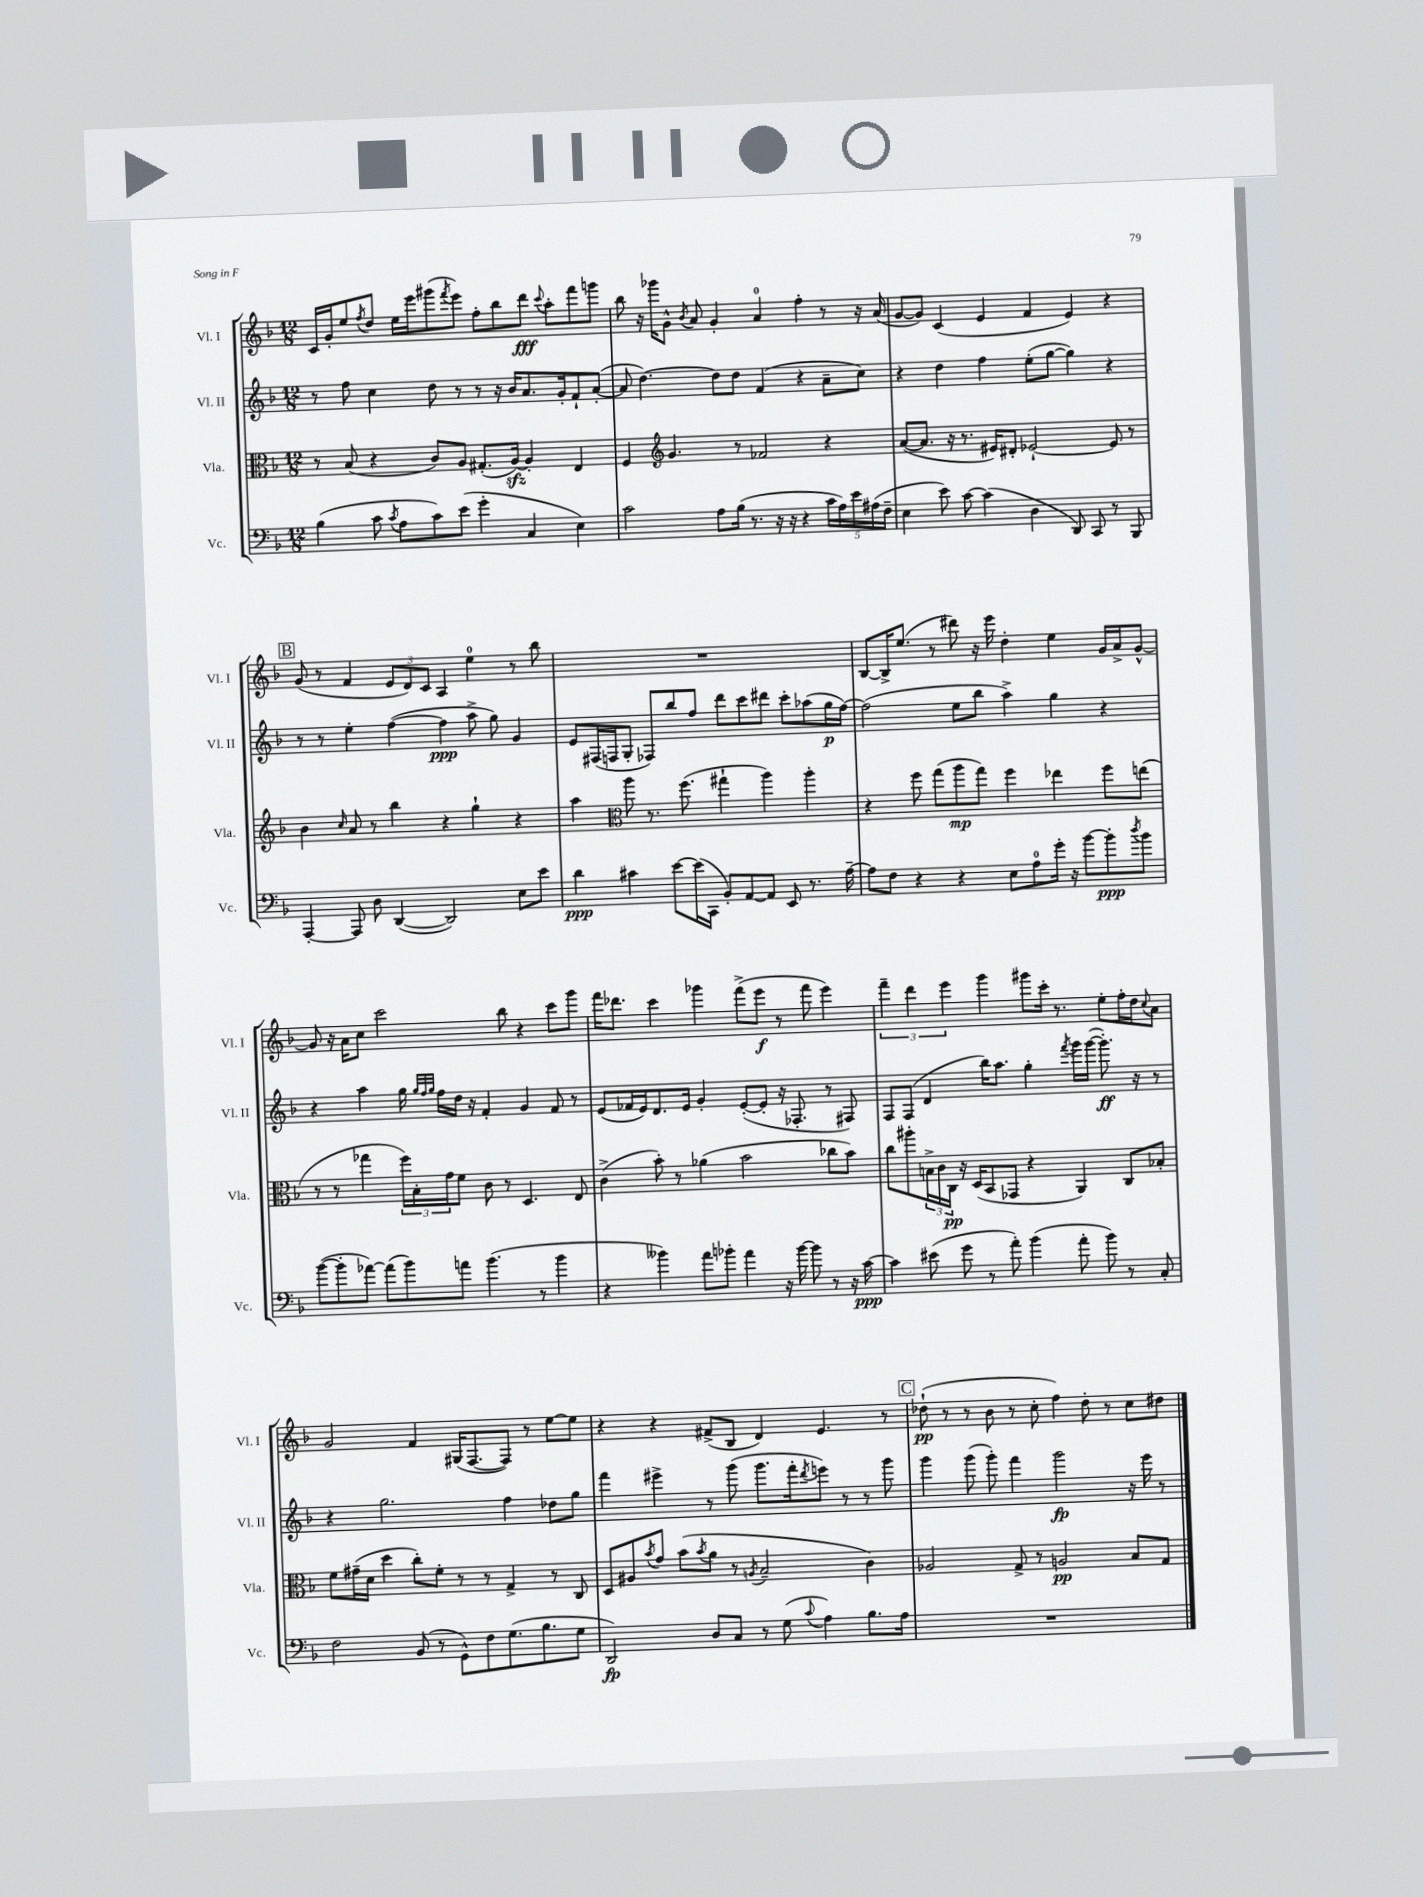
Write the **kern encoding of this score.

**kern	**kern	**kern	**kern
*staff4	*staff3	*staff2	*staff1
*clefF4	*clefC3	*clefG2	*clefG2
*k[b-]	*k[b-]	*k[b-]	*k[b-]
*M12/8	*M12/8	*M12/8	*M12/8
(4B-	8r	8r	16c
.	.	.	16g'
.	(8B-	8ff	8ee
.	.	.	8qff
8c	4r	4cc	8dd
8qc	.	.	.
8A	.	.	16ee
.	.	.	16eee
8c)	8c)	8dd	(8ggg#
.	.	.	8qfff
(8e	8A	8r	8eee)
4g'	(8.G#'	8r	8ff'
.	.	16r	8bb-
.	[16A)	16b-	.
4C	4A']	8.a	8ddd
.	.	.	8qqccc
.	.	.	8aa'
.	.	16g'	.
4E)	4E	8f`	8fff
.	.	([8a'	8ggg
=	=	=	=
2c	4F	8a]	8bb-
.	.	[4.dd)	16r
.	.	.	16ggg-
*	*clefG2	*	*
.	4.g	.	8g^^
.	.	.	8qb-
.	.	.	8a
8A	.	8dd]	4g'
(16B-	8r	8dd	.
8.r	.	.	.
.	2f-	(4f	4a
16r	.	.	.
16r	.	.	.
4r	.	4r	4ff'
20c	4r	8a~	8r
20A)	.	.	.
20e	.	.	.
.	.	8cc)	16r
(20A#	.	.	.
.	.	.	(16a
20F~	.	.	.
=	=	=	=
4E	([8a	4r	[8g
.	8.a]	.	8g])
8e)	.	4dd	(4c
.	16r	.	.
[8c	8.r	.	.
(4c]	.	4ff	4e
.	16e#)	.	.
.	8d#'	.	.
4D	[2e-`	(8ee'	4f
.	.	[8gg	.
8DD)	.	4gg])	4e)
8CC	.	.	.
8r	8e-]	4r	4r
8BBB-	8r	.	.
=	=	=	=
[4AAA'	4b-	8r	(8g
.	.	8r	8r
.	16qqcc	.	.
8AAA]	8a	4ee'	4f
8D	8r	.	.
([4DD	4bb-	([4ff	12e
.	.	.	12d)
.	.	.	12c
2DD])	4r	4ff]	4A
.	4gg`	8aa^	4ee
.	.	8gg)	.
8E	4r	4g	8r
8e	.	.	8bb-
=	=	=	=
4d	4aa	8e	1.r
.	.	(16F#	.
.	.	16F	.
*	*clefC3	*	*
4c#	8aa	8G'	.
.	8.r	8F-)	.
[8e	.	8bb-	.
.	(8.ff	.	.
(16e]	.	8ff	.
16CC	.	.	.
8BB-')	4gg#`	8ddd	.
[8AA	.	8ccc	.
8AA]	4aa)	8ddd#	.
8EE	.	8ccc'	.
8.r	4aa'	(8aa-	.
.	.	16gg	.
[16A~	.	[16ff)	.
=	=	=	=
8A]	4r	(2ff]	[8B-
8F	.	.	16B-^]
.	.	.	(8.ee
4r	8ff	.	.
.	(8gg	.	8r
4r	8aa	8ee	8ddd#)
.	8gg)	8bb-	16r
.	.	.	16eee
8E	4ff	4aa^)	4dd'
8A	.	.	.
16g'	4ee-	4gg	4ee
16r	.	.	.
[8b-	.	.	.
8b-']	8ff	4r	16g
.	.	.	16a^
8qdd	.	.	.
8b-	(8ee	.	[8g^^
=	=	=	=
([8b-	8r	4r	8g]
8b-']	8r	.	16r
.	.	.	16a
[8a-)	4gg-	4aa	8cc
(8a-]	.	.	2ccc
8b-)	24ff)	16gg	.
.	24B-'	.	.
.	.	32qqgg	.
.	.	32qqff	.
.	.	32qqgg	.
.	.	16ff	.
.	24g	.	.
8a	8f	16dd	.
.	.	16r	.
(4.b-	8c	4f'	.
.	8r	.	8bb-
.	4.D	4g	4r
8r	.	.	.
4b-	.	8f	8ccc
.	8E	8r	8ggg
=	=	=	=
4r	(4c^	(8e	16fff
.	.	.	8.ddd-
.	.	16f-	.
.	.	16e)	.
4b--)	8b-')	8.d	4ccc
.	8r	.	.
.	.	16e	.
8a	(4a-	4g'	4ggg-
8b-'	.	.	.
4a	2b-	([8e'	(8fff^
.	.	8e']	8eee
16r	.	16r	8r
[16b-	.	8.F-'	.
8b-]	.	.	8fff
8r	8cc-	8r	4eee)
16r	8b-)	8F#)	.
[16c	.	.	.
=	=	=	=
4c]	8cc	8F	6fff~
.	8aa#'	(8F	.
.	.	.	6ddd
(8e#	24B^	4d	.
.	24c	.	.
.	24C	.	6eee
8g	16r	.	.
.	(16D	.	.
8r	8BB-	16bb-)	4ggg
.	.	8.aa	.
8a')	8GG-	.	.
(4b-	4r	4gg'	8ggg#
.	.	.	16ccc'
.	.	.	8.r
.	.	8qfff	.
8a'	4AA)	16ggg	.
.	.	([16ggg	.
8b-)	.	8.ggg'])	8ee'
8r	8C	.	16ff'
.	.	16r	16dd
.	.	.	8qqcc
8C'	8B-'	8r	8a
=	=	=	=
2F	8f	4r	2g
.	(16g#~	.	.
.	16d	.	.
.	4dd	2.gg	.
(8BB-	8cc')	.	4f
8r	8f'	.	.
8GG^^)	8r	.	(16G#
.	.	.	[8.F
8F	8r	.	.
(8.G	4G^	4ff	8F])
.	.	.	8r
8.B-	.	.	.
.	8r	8dd-	[8ee
8G	8C	8gg	8ee]
=	=	=	=
2DD)	8D	4fff	4r
.	8A#	.	.
.	8qb-	.	.
.	8g	4eee#^	4r
.	(8b-	.	.
.	8qb-	.	.
8D	8a	8r	(8f#^
8C	8r	(8ggg	8B-
.	8qA	.	.
8r	2B-~	8.ggg	4d)
(8G	.	.	.
.	.	16fff'	.
8qqc	.	8qddd	.
4A)	.	8eee)	4.e
.	.	8r	.
8.B-	4c)	8r	.
.	.	8ggg	8r
16A	.	.	.
=	=	=	=
1.r	2A-	4ggg	(8dd-`
.	.	.	8r
.	.	(8ggg	8r
.	.	8ggg')	8b-
.	8G^	4fff	8r
.	8r	.	8cc'
.	2A	2ggg	4ff)
.	.	.	8dd-'
.	.	.	8r
.	8B-	16r	8cc
.	.	16eee	.
.	8G	8r	8dd#
==	==	==	==
*-	*-	*-	*-
